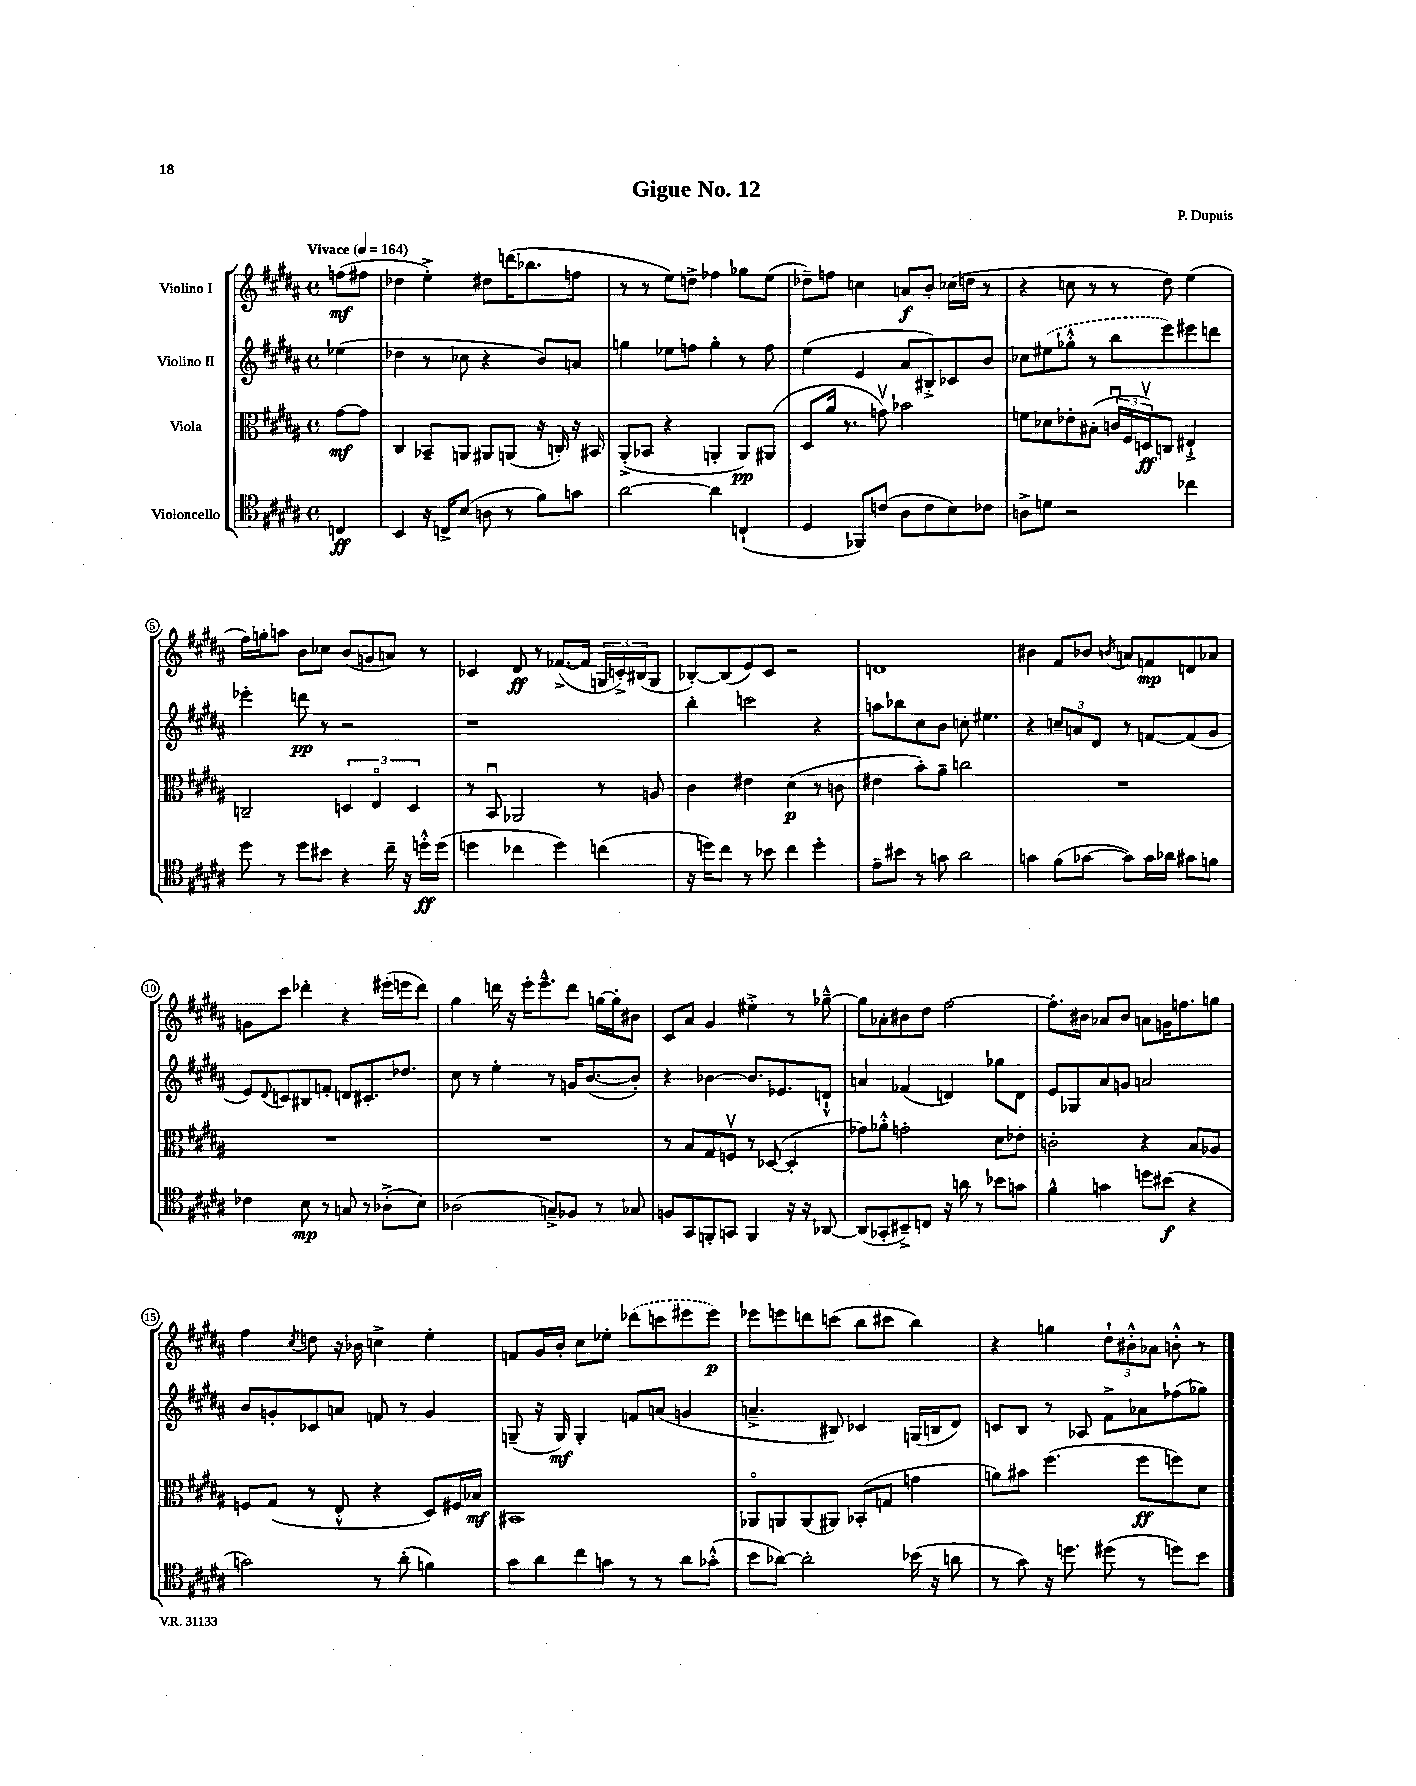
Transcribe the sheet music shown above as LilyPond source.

\header { title = "Gigue No. 12" composer = "P. Dupuis" }
<<
\new StaffGroup <<
\new Staff = "s0" \with { instrumentName = "Violino I" } {
    \clef treble \key b \major \defaultTimeSignature \time 4/4 \partial 4 \tempo "Vivace" 4 = 164
    f''8\mf( fis''8 |
    des''4 e''4-.->) dis''8 d'''16( bes''8. f''8 |
    r8 r8 e''8) d''8-> fes''4 ges''8 e''8( |
    des''8--) f''8 c''4 a'8\f b'8-. ces''16( d''16 r8 |
    r4 c''8 r8 r8 dis''8) e''4( |
    fis''16) g''16-. a''8 b'8 ces''8 b'8( g'8 a'8) r8 |
    ces'4 dis'8\ff r8 fes'8.~->( fes'16 \tuplet 3/2 { g16 c'16-.->) bis16( } g8 |
    bes8~-.) bes8( e'8) cis'8 r2 |
    d'1 |
    bis'4 fis'8 bes'8 \acciaccatura { b'8 } a'8 f'8\mp d'8 aes'8 |
    g'8 cis'''8 des'''4-. r4 eis'''16-.( e'''16 des'''8) |
    gis''4 d'''16 r16 e'''16-. e'''8.---^ d'''8 g''16~ g''16-. bis'8 |
    cis'8 ais'8 gis'4 eis''4-.-> r8 ges''8~---^ |
    ges''8 aes'8-. bis'8 dis''8 fis''2~ |
    fis''8.-. bis'16 aes'8 bis'8 a'8 g'16 f''8. g''8 |
    fis''4 \acciaccatura { cis''8 } d''8 r16 bes'16 c''4-> e''4-. |
    f'8 gis'16 b'16-. cis''8 ees''8-. \once \slurDashed des'''8( c'''8 eis'''8 eis'''8\p) |
    ees'''8 e'''8 d'''8 c'''8( b''8 cis'''8 b''4) |
    r4 g''4 \tuplet 3/2 { dis''8-! bis'8-.-^ aes'8 } b'8-.-^ r8 \bar "|." |
}
\new Staff = "s1" \with { instrumentName = "Violino II" } {
    \clef treble \key b \major \defaultTimeSignature \time 4/4 \partial 4
    ees''4( |
    des''4 r8 ces''8 r4 b'8) a'8 |
    g''4 ees''8 f''8 g''4-. r8 f''8 |
    e''4( e'4 ais'8 bis8-.->) ces'8 b'8 |
    ces''8 \once \slurDashed eis''8( ges''8-.-^ r8 b''8 e'''8) eis'''8 d'''8 |
    ees'''4-. d'''8\pp r8 r2 |
    r1 |
    b''4-. c'''2 r4 |
    a''8 bes''8 cis''8 b'8 c''8-. eis''4. |
    r4 \tuplet 3/2 { c''8-- a'8 dis'8 } r8 f'8~ f'8( gis'8 |
    e'8) \appoggiatura { dis'8 } c'8 bis8 f'8-. d'8 cis'8.-. des''8. |
    cis''8 r8 e''4-. r8 g'16 b'8.~( b'8-.) |
    r4 bes'4~ bes'8. ees'8. d'8-!-^ |
    a'4 fes'4( d'4) ges''8 d'8 |
    e'8 ges8 ais'8 g'8 a'2 |
    b'8 g'8-. ces'8 a'8 f'8 r8 g'4 |
    g8--( r16 g16\mf) g4-. f'8 a'8( g'4 |
    a'4.---> bis8) ces'4 g16( b16 dis'8) |
    c'8 b8 r8 aes8 fis'8-> aes'8 fes''8( ges''8) \bar "|." |
}
\new Staff = "s2" \with { instrumentName = "Viola" } {
    \clef alto \key b \major \defaultTimeSignature \time 4/4 \partial 4
    gis'8~\mf gis'8 |
    cis4 bes,8-- a,8 ais,8 a,8( r16 c16-.) r16 bis,16 |
    ais,8-.->( bes,8 r4 a,4-. a,8\pp) ais,8( |
    dis8 ais'16 r8. g'8\upbow) bes'2 |
    f'8 des'8 ees'8-. bis8-.( \tuplet 3/2 { c'16\downbow fis16 d16\upbow\ff) } c8 eis4-!-> |
    c2-- \tuplet 3/2 { d4 e4\flageolet d4 } |
    r8 b,8\downbow aes,2 r8 a8 |
    cis'4 eis'4 dis'4\p( r8 c'8 |
    eis'4 b'8-.) ais'8-- c''2 |
    R1 |
    R1 |
    R1 |
    r8 b8 gis8 f8\upbow r8 des8~( des4-. |
    ges'8) aes'8-.-^ g'2-. dis'8 ees'8-. |
    c'2-. r4 b8 aes8 |
    f8 gis8( r8 e8-.-^ r4 dis8) fis16 bes16\mf |
    bis,1 |
    aes,8\flageolet a,8 a,8( ais,8) bes,8-.( g8 g'4 |
    a'8) bis'8 fis''4.( fis''8\ff f''8) dis'8 \bar "|." |
}
\new Staff = "s3" \with { instrumentName = "Violoncello" } {
    \clef tenor \key b \major \defaultTimeSignature \time 4/4 \partial 4
    c4\ff |
    b,4 r16 c16-> b8( a8 r8 fis'8) g'8 |
    ais'2~ ais'4 c4-!( |
    dis4 fes,8) c'8( ais8 c'8 b8) ces'8 |
    a8-> d'8 r2 ces''4 |
    dis''8 r8 dis''8 bis'8 r4 cis''16-- r16 d''16-.-^\ff d''16( |
    d''4 ces''4 d''4) c''4( |
    r16 d''16) cis''8 r8 bes'8 cis''4 d''4-. |
    e'8-- bis'8 r8 g'8 ais'2 |
    g'4 fis'8( ges'8~ ges'8) ges'16 aes'16 gis'8 f'8 |
    ces'4 b8\mp r8 g8 r8 aes8-.->( b8) |
    aes2( g8--->) fes8 r8 ges8 |
    f8 gis,8 f,8-. g,8 f,4 r16 r16 aes,8~ |
    aes,8( ges,8-. bis,8--->) c8 r16 a'16 r8 bes'8 g'8 |
    fis'4-^ g'4 d''8 bis'8\f( r4 |
    g'2) r8 ais'8-.( f'4) |
    gis'8 ais'8 cis''8 g'8 r8 r8 ais'8 ges'8-.-^( |
    b'8 aes'8~) aes'2-. bes'16( r16 a'8 |
    r8 gis'8) r16 d''8. dis''8( r8 d''8) b'8 \bar "|." |
}
>>
>>
\layout { \context { \Score \override BarNumber.stencil = #(make-stencil-circler 0.1 0.3 ly:text-interface::print) } }
